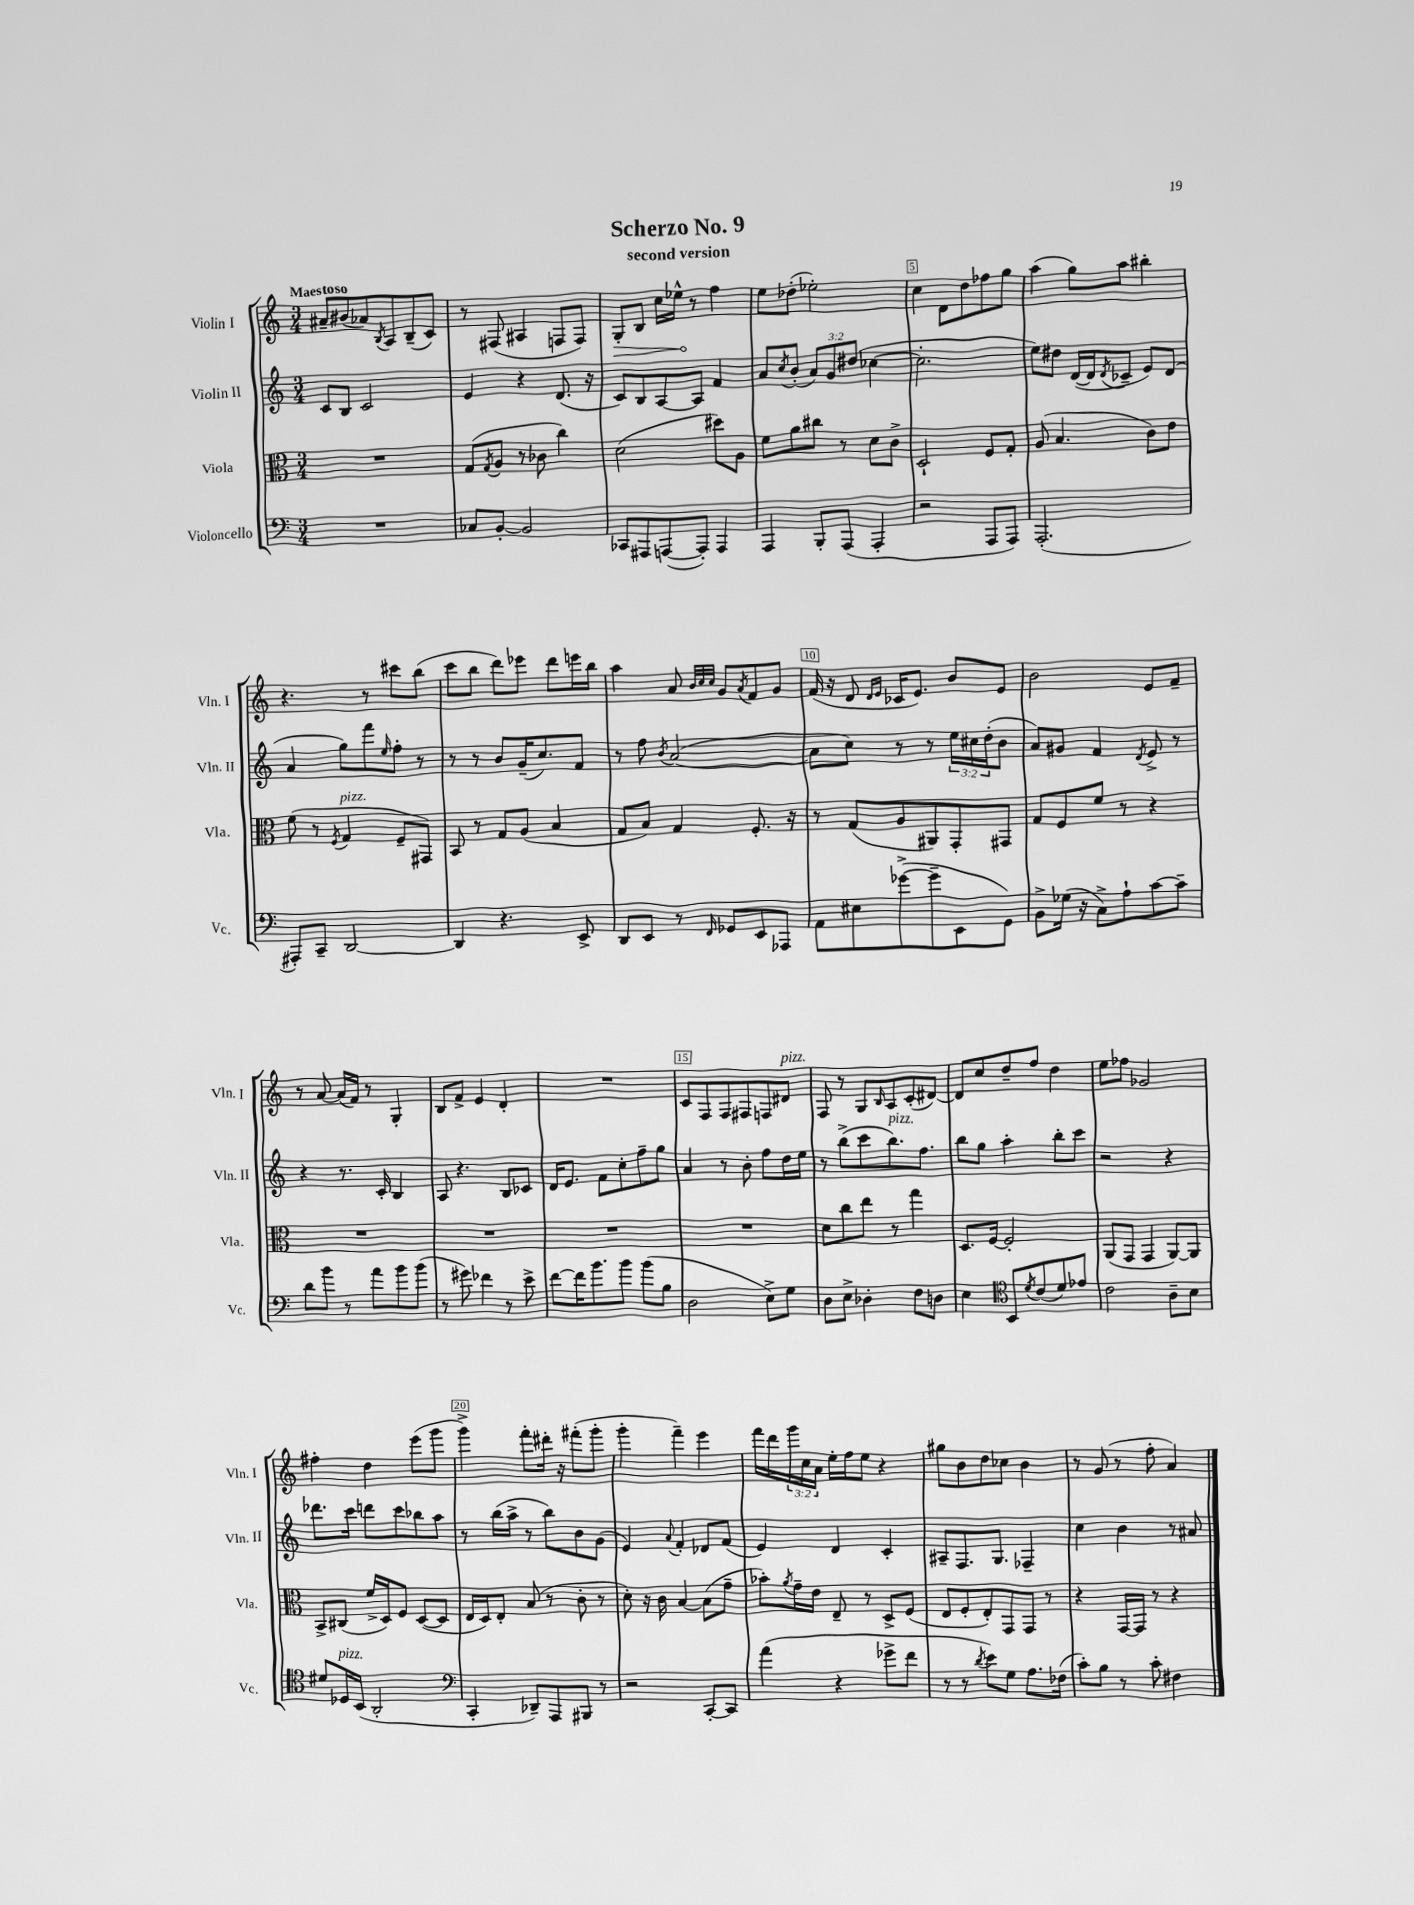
\header { title = "Scherzo No. 9" subtitle = "second version" }
<<
\new StaffGroup <<
\new Staff = "s0" \with { instrumentName = "Violin I" shortInstrumentName = "Vln. I" } {
    \clef treble \key c \major \numericTimeSignature \time 3/4 \override Staff.TupletNumber.text = #tuplet-number::calc-fraction-text \tempo "Maestoso"
    ais'8-- bis'8( aes'8) \acciaccatura { b8 } a8 b8--( c'8) |
    r8 fis8( ais4 f8 f8) |
    \once \override Hairpin.circled-tip = ##t g8-.\> b8 c''16 ees''16-^\! r8 f''4 |
    e''8 des''8-.( ees''2-.) |
    c''4 d'8 d''8 fes''8 g''8 |
    a''4( g''8) a''8 bis''4-. |
    r4. r8 cis'''8 b''8( |
    c'''8 b''8 d'''8) ees'''8 d'''8 e'''16 b''16 |
    a''4 a'8 \grace { b'32 c''32 c''32 } g'8 \acciaccatura { a'8 } f'8 g'8 |
    f'16( r16 d'8 \grace { d'16 e'16 } ces'16 e'8.) b'8 e'8 |
    b'2 e'8 f'8-- |
    r8 a'8~ a'16( f'16) r8 g4-. |
    b8 f'8-> e'4 d'4-. |
    R2. |
    c'8 f8 f8 fis8 f8 dis'8^\markup { \italic "pizz." } |
    f8 r8 g8 \grace { b16 } a8 c'8-.( dis'8~) |
    dis'8 c''8 d''8-- f''8 d''4 |
    e''8 fes''8 ges'2 |
    fis''4-. d''4 e'''8( g'''8 |
    g'''4->) f'''8-. dis'''16-. r16 fis'''8-.( g'''8-. |
    g'''4-. f'''4--) e'''4 |
    f'''16 d'''16 \tuplet 3/2 { g'''16 c''16 a'16 } e''16-. f''16 e''8 r4 |
    gis''8 b'8 d''8 ces''8 b'4 |
    r8 g'8( r8 f''8-. a'4) \bar "|." |
}
\new Staff = "s1" \with { instrumentName = "Violin II" shortInstrumentName = "Vln. II" } {
    \clef treble \key c \major \numericTimeSignature \time 3/4 \override Staff.TupletNumber.text = #tuplet-number::calc-fraction-text
    c'8 b8 c'2 |
    e'4 r4 d'8.( r16 |
    c'8) b8 a8~ a8 f'4 |
    a'8 \acciaccatura { c''8 } b'8-.( \tuplet 3/2 { a'8) g'8 dis''8( } ces''4~ |
    ces''2.-. |
    e''8) dis''8 d'16~( d'16 \acciaccatura { d'8 } ces'8-- e'8) d'8( |
    a'4 g''8) f'''8 \grace { e''16 } f''8-. r8 |
    r8 r8 b'8 g'16--( c''8.) f'8 |
    r8 f''8 \acciaccatura { b'8 } a'2~( |
    a'8 c''8) r8 r8 \tuplet 3/2 { e''16 cis''16 d''16-.( } b'8 |
    a'8) gis'8 f'4 \acciaccatura { d'8 } e'8-> r8 |
    r4 r8. c'16-. b4 |
    a8 r4. b8 ces'8 |
    d'16 e'8. f'8 c''8-. f''8-- g''8 |
    a'4 r8 b'8-. f''8 d''16 e''16 |
    r8 b''8->( c'''8 b''8.^\markup { \italic "pizz." }) f''8. |
    b''8 g''8 a''4-. b''8-. c'''8 |
    r2 r4 |
    des'''8. c'''16 d'''8 c'''8 bes''8 a''8 |
    r8 b''16( a''16-> r8 b''8) b'8 g'8( |
    e'4) \appoggiatura { a'8 } f'4-. des'8 f'8( |
    e'4) d'4 c'4-. |
    ais8-- f8. g8. fes4-- |
    c''4 b'4 r8 ais'8 \bar "|." |
}
\new Staff = "s2" \with { instrumentName = "Viola" shortInstrumentName = "Vla." } {
    \clef alto \key c \major \numericTimeSignature \time 3/4
    R2. |
    g8( \acciaccatura { g8 } a8 r8 ces'8 c''4) |
    d'2( dis''8) a8 |
    f'8 a'8 cis''8 r8 d'8 c'8-> |
    d2-! f8 g8-. |
    a8( b4. c'8) e'8 |
    f'8( r8 \acciaccatura { f8 } g4^\markup { \italic "pizz." } f8-- gis,8) |
    b,8 r8 g8 a8( b4 |
    g8 b8) g4 f8.-. r16 |
    r8 g8( a8 ais,8) g,8-. gis,8 |
    g8 f8 f'8 r8 r4 |
    R2. |
    R2. |
    R2. |
    R2. |
    d'8 c''8 e''8 r8 g''4 |
    d8. f16~ f2-. |
    a,8( g,8 g,4 a,8~) a,8 |
    b,8-> cis8( f'16-> d16) f8 d8~( d8 |
    e16 d16) e8-. b8( r8 c'8-. r8 |
    d'8-.) r16 c'16 b4~ b8( g'8-- |
    bes'8-.) \acciaccatura { a'8 } g'16-- e'16 e8-- r8 d8-> f8( |
    e8 f8-. e8-.) g,8 g,8 r8 |
    r4 g,16~ g,16 r8 r4 \bar "|." |
}
\new Staff = "s3" \with { instrumentName = "Violoncello" shortInstrumentName = "Vc." } {
    \clef bass \key c \major \numericTimeSignature \time 3/4
    R2. |
    ces8 b,8~-. b,2 |
    ces,8 ais,,8 a,,8~( a,,8-.) a,,4 |
    a,,4 b,,8-. a,,8( a,,4-. |
    r2 a,,8 a,,8) |
    a,,2.-.( |
    ais,,8-.) c,8-- d,2~ |
    d,4 r4. e,8-> |
    d,8 e,8 r8 \grace { f,16 } ges,8 e,8 aes,,8 |
    a,8 eis8 ges'8~->( ges'8-- e,8 g,8) |
    b,8-> ges16( r16 c8->) a8-! c'8~ c'8-- |
    d'8 b'8 r8 a'8 b'8 b'8( |
    r8 gis'8) fes'4 r8 e'8-> |
    f'8~ f'16 b'8. b'8 b'8( b8 |
    d2 e8->) g8 |
    d8 e8-> des4-. f8 d8 |
    e4 \clef tenor b,8 \acciaccatura { d'8 } c'8( d'8) ees'8 |
    c'2 a8-- b8 |
    dis'8 des16^\markup { \italic "pizz." } b,16( a,2-. |
    \clef bass c,4-. des,8--) a,,8 bis,,8 r8 |
    r2 c,8~-. c,8 |
    a'4( r4 ges'8-> f'8 |
    r8 r8 \acciaccatura { d'8 } e'8) g8 a8. fes16( |
    c'8-.) b8 r8 c'8-. fis4 \bar "|." |
}
>>
>>
\layout { \context { \Score \override BarNumber.break-visibility = ##(#f #t #t) barNumberVisibility = #(every-nth-bar-number-visible 5) \override BarNumber.stencil = #(make-stencil-boxer 0.1 0.3 ly:text-interface::print) } }
